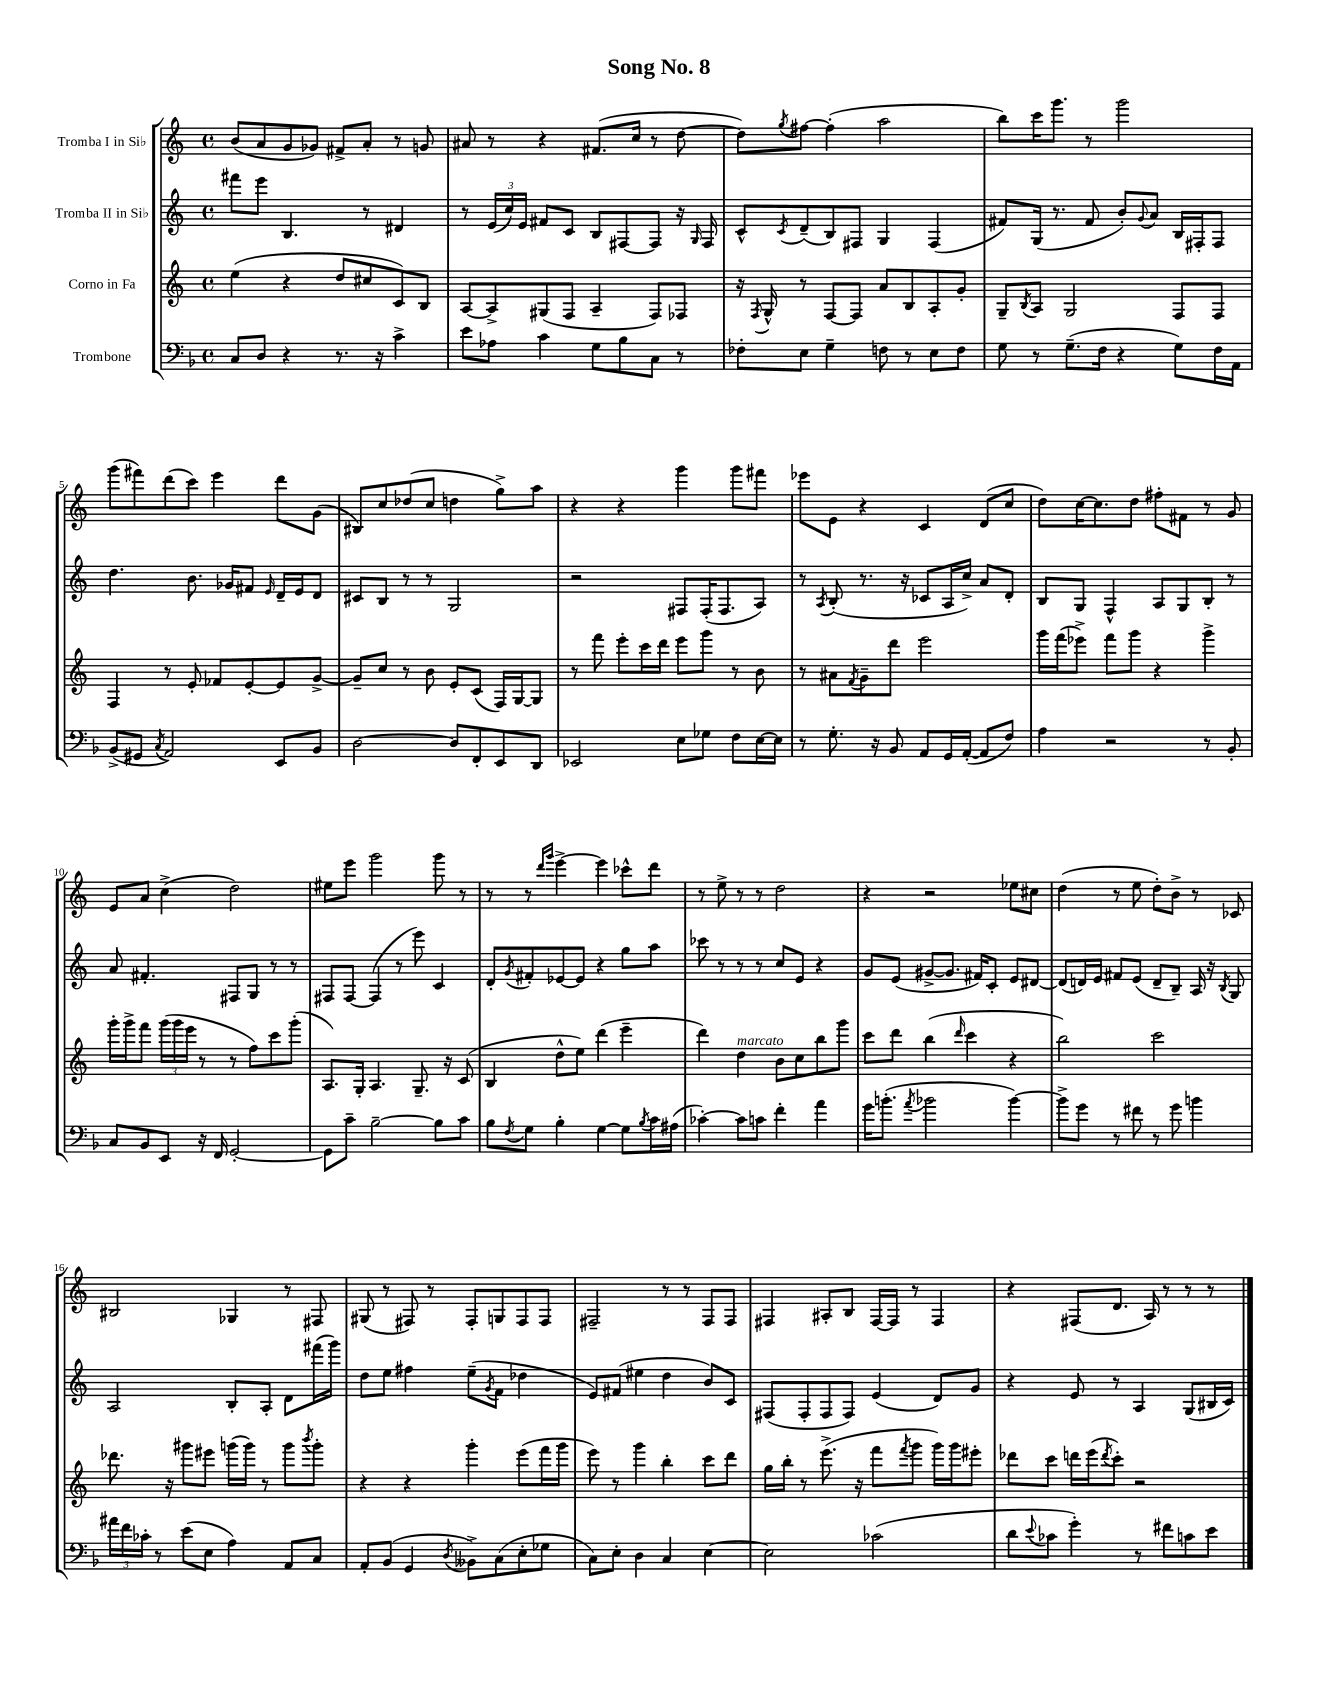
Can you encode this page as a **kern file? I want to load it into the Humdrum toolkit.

**kern	**kern	**kern	**kern
*part4	*part3	*part2	*part1
*staff4	*staff3	*staff2	*staff1
*I"Trombone	*I"Corno in Fa	*I"Tromba II in Si♭	*I"Tromba I in Si♭
*clefF4	*clefG2	*clefG2	*clefG2
*k[b-]	*k[]	*k[]	*k[]
*M4/4	*M4/4	*M4/4	*M4/4
*met(c)	*met(c)	*met(c)	*met(c)
=1	=1	=1	=1
8C/L	(4ee\	8fff#X\L	(8b/L
8D/J	.	8eee\J	8a/
4r	4r	4.B/	8g/
.	.	.	8g-X/J)
8.r	8dd/L	.	8f#X^/L
.	8cc#X/	8r	8a'/J
16r	.	.	.
4c^\	8c/)	4d#X/	8r
.	8B/J	.	8gn/
=2	=2	=2	=2
8e\L	[8A/L	8r	8a#X/
8A-X\J	8A^/]	(24e/LL	8r
.	.	24cc/)	.
.	.	24e/JJ	.
4c\	(8G#X/	8f#X/L	4r
.	8F/J	8c/J	.
8G\L	4A~/	8B/L	(8.f#X/L
8B-\	.	[8F#X/	.
.	.	.	16cc/Jk
8C\J	8F/L)	8F#/J]	8r
8r	8F-X/J	16r	[8dd\
.	.	16qqG/	.
.	.	16F#/	.
=3	=3	=3	=3
8F-X'\L	16r	8c^^/L	8dd\L])
.	8qF/	.	.
.	16G^^/	.	.
.	.	8qc/	8qgg/
8E\J	8r	(8d~/	[8ff#X\J
4G~\	[8F/L	8B/)	(4ff#'\]
.	8F/J]	8F#X/J	.
8Fn\	8a/L	4G/	2aa\
8r	8B/	.	.
8E\L	8A'/	(4F#/	.
8F\J	8g'/J	.	.
=4	=4	=4	=4
8G\	8G~/L	8f#X/L)	8bb\L)
.	8qB/	.	.
8r	8A/J	(16G/Jk	16ccc\K
.	.	8.r	8.ggg\J
(8.G~\L	2G/	.	.
.	.	8f#/	8r
16F\Jk	.	.	.
4r	.	8b'/L)	2ggg\
.	.	8qqg/	.
.	.	8a/J	.
8G\L)	8F/L	16B/LL	.
.	.	16F#X'/J	.
16F\L	8F/J	8F#/J	.
16AA\JJ	.	.	.
!!LO:LB:g=z
=5	=5	=5	=5
(8BB-^/L	4F/	4.dd\	(8ggg\L
8GG#X/J	.	.	8fff#X\)
8qC/	.	.	.
2AA/)	8r	.	(8ddd\
.	8e'/	8.b\	8ccc\J)
.	8f-X/L	.	4eee\
.	.	16g-X/KL	.
.	[8e'/	8f#X/J	.
.	.	16qqe/	.
8EE/L	8e/]	16d~/LL	8ddd\L
.	.	16e/J	.
8BB-/J	[8g^/J	8d/J	(8g\J
=6	=6	=6	=6
[2D\	8g~/L]	8c#X/L	8B#X/L)
.	8cc/J	8B/J	8cc/
.	8r	8r	(8dd-X/
.	8b\	8r	8cc/J
8D/L]	8e'/L	2G/	4ddn\
8FF'/	(8c/J	.	.
8EE/	16F/LL)	.	8gg^\L)
.	[16G/J	.	.
8DD/J	8G/J]	.	8aa\J
=7	=7	=7	=7
2EE-X/	8r	2r	4r
.	8fff\	.	.
.	8eee'\L	.	4r
.	16ccc\L	.	.
.	16ddd\JJ	.	.
8E\L	8eee\L	8F#X/L	4ggg\
8G-X\J	8ggg\J	(16F#'/K	.
.	.	8.F#/	.
8F\L	8r	.	8ggg\L
[16E\L	8b\	8A/J)	8fff#X\J
16E\JJ]	.	.	.
=8	=8	=8	=8
8r	8r	8r	8eee-X\L
.	.	8qA/	.
8.G'\	8a#X\L	(8B'/	8e\J
.	8qf/	.	.
.	8g~\	8.r	4r
16r	.	.	.
8BB-/	8ddd\J	.	.
.	.	16r	.
8AA/L	2eee\	8c-X/L	4c/
16GG/L	.	16A/L	.
([16AA'/JJ	.	16cc^/JJ)	.
8AA/L]	.	8a/L	(8d/L
8F/J)	.	8d'/J	8cc/J
=9	=9	=9	=9
4A\	16ggg\LL	8B/L	8dd\L)
.	(16fff\J	.	.
.	8eee-X^\J)	8G/J	[16cc\K
.	.	.	8.cc\]
2r	8fff\L	4F^^/	.
.	8ggg\J	.	8dd\J
.	4r	8A/L	8ff#X'\L
.	.	8G/	8f#X\J
8r	4ggg^\	8B'/J	8r
8BB-'/	.	8r	8g/
!!LO:LB:g=z
=10	=10	=10	=10
8C/L	16ggg'\LL	8a/	8e/L
.	16ggg^\J	.	.
8BB-/	8fff\J	4.f#X'/	8a/J
8EE/J	(24ggg\LL	.	(4cc^\
.	24ggg\	.	.
.	24eee\JJ	.	.
16r	8r	.	.
16FF/	.	.	.
[2GG'/	8r	8F#X/L	2dd\)
.	8ff\L)	8G/J	.
.	8ccc\	8r	.
.	(8ggg'\J	8r	.
=11	=11	=11	=11
8GG\L]	8.A/L)	8F#X/L	8ee#X\L
8c~\J	.	[8F#/J	8eee\J
.	16G'/Jk	.	.
[2B-~\	4.A/	(4F#/]	2ggg\
.	.	8r	.
.	8.G~/	8eee\)	.
8B-\L]	.	4c/	8ggg\
.	16r	.	.
8c\J	(8c/	.	8r
=12	=12	=12	=12
8B-\L	4B/	8d'/L	8r
8qF/	.	8qg/	.
8G\J	.	8f#X'/	8r
.	.	.	16qqddd/LL
.	.	.	16qqggg/JJ
4B-'\	8dd^^\L	[8e-X/	[4eee^\
.	8ee\J)	8e-/J]	.
[4G\	(4ddd\	4r	4eee\]
8G\L]	4eee~\	8gg\L	8ccc-X^^\L
8qB-/	.	.	.
16c\L	.	8aa\J	8ddd\J
(16A#X\JJ	.	.	.
=13	=13	=13	=13
[4c-X'\)	4ddd\)	8ccc-X\	8r
.	.	8r	8ee^\
!	!LO:TX:a:i:t=marcato	!	!
8c-\L]	4dd\	8r	8r
8cn\J	.	8r	8r
4f'\	8b\L	8cc/L	2dd\
.	8cc\	8e/J	.
4a\	8bb\	4r	.
.	8ggg\J	.	.
=14	=14	=14	=14
16g\KL	8ccc\L	8g/L	4r
(8.bn'\J	.	.	.
.	8ddd\J	(8e/J	.
8qa/	.	.	.
2b-X\	(4bb\	[8g#X^/L	2r
.	.	8.g#/J]	.
.	16qqddd/	.	.
.	4ccc\	.	.
.	.	16f#X/KL)	.
.	.	8c'/J	.
[4b-\)	4r	8e/L	8ee-X\L
.	.	[8d#X/J	8cc#X\J
=15	=15	=15	=15
8b-^\L]	2bb\)	(8d#/L]	(4dd\
8g\J	.	16dn/L)	.
.	.	16e/JJ	.
8r	.	8f#X/L	8r
8f#X\	.	(8e/J	8ee\
8r	2ccc\	8d~/L	8dd'\L)
8g\	.	8B~/J)	8b^\J
4bn\	.	16A/	8r
.	.	16r	.
.	.	8qB/	.
.	.	8G/	8c-X/
!!LO:LB:g=z
=16	=16	=16	=16
24a#X\LL	8.ddd-X\	2A/	2B#X/
24f\	.	.	.
24c-X'\JJ	.	.	.
8r	.	.	.
.	16r	.	.
(8e\L	8ggg#X\L	.	.
8E\J	8eee#X\J	.	.
4A\)	(16gggn\LL	8B'/L	4G-X/
.	16ggg\JJ)	.	.
.	8r	8A'/J	.
8AA/L	8ggg\L	8d\L	8r
.	8qbbb/	.	.
8C/J	8ggg'\J	(16fff#X\L	8F#X/
.	.	16ggg\JJ)	.
=17	=17	=17	=17
8AA'/L	4r	8dd\L	(8G#X/
(8BB-/J	.	8ee\J	8r
4GG/	4r	4ff#X\	8F#X/)
.	.	.	8r
8qD/	.	.	.
8BB--X^\L)	4ggg'\	(8ee~\L	8F#'/L
.	.	8qg/	.
(8C\	.	8f\J	8Gn/
8E'\	(8eee\L	4dd-X\	8F#/
8G-X\J	16fff\L	.	8F#/J
.	16ggg\JJ	.	.
=18	=18	=18	=18
8C\L)	8eee\)	8e/L)	2F#X~/
8E'\J	8r	(8f#X/J	.
4D\	4ggg\	4ee#X\	.
4C/	4bb'\	4dd\	8r
.	.	.	8r
[4E\	8ccc\L	8b/L)	8F#/L
.	8ddd\J	8c/J	8F#/J
=19	=19	=19	=19
2E\]	16gg\LL	(8F#X/L	4F#X/
.	16bb'\JJ	.	.
.	8r	8F#'/	.
.	(8.eee^\	8F#/	8A#X'/L
.	.	8F#/J)	8B/J
.	16r	.	.
(2c-X\	8fff\L	(4e/	[16F#/LL
.	.	.	16F#/JJ]
.	8qfff/	.	.
.	8ggg\J	.	8r
.	16ggg\LL)	8d/L)	4F#/
.	16ggg\J	.	.
.	8eee#X'\J	8g/J	.
=20	=20	=20	=20
8d\L	8ddd-X\L	4r	4r
8qqe/	.	.	.
8c-X\J	8ccc\J	.	.
4g'\)	16dddn\LL	8e/	(8F#X/L
.	(16eee\J	.	.
.	8qddd/	.	.
.	8ccc'\J)	8r	8.d/J
8r	2r	4A/	.
.	.	.	16A/)
8f#X\L	.	.	8r
8cn\	.	(8G/L	8r
8e\J	.	16B#X/L	8r
.	.	16c/JJ)	.
==	==	==	==
*-	*-	*-	*-
